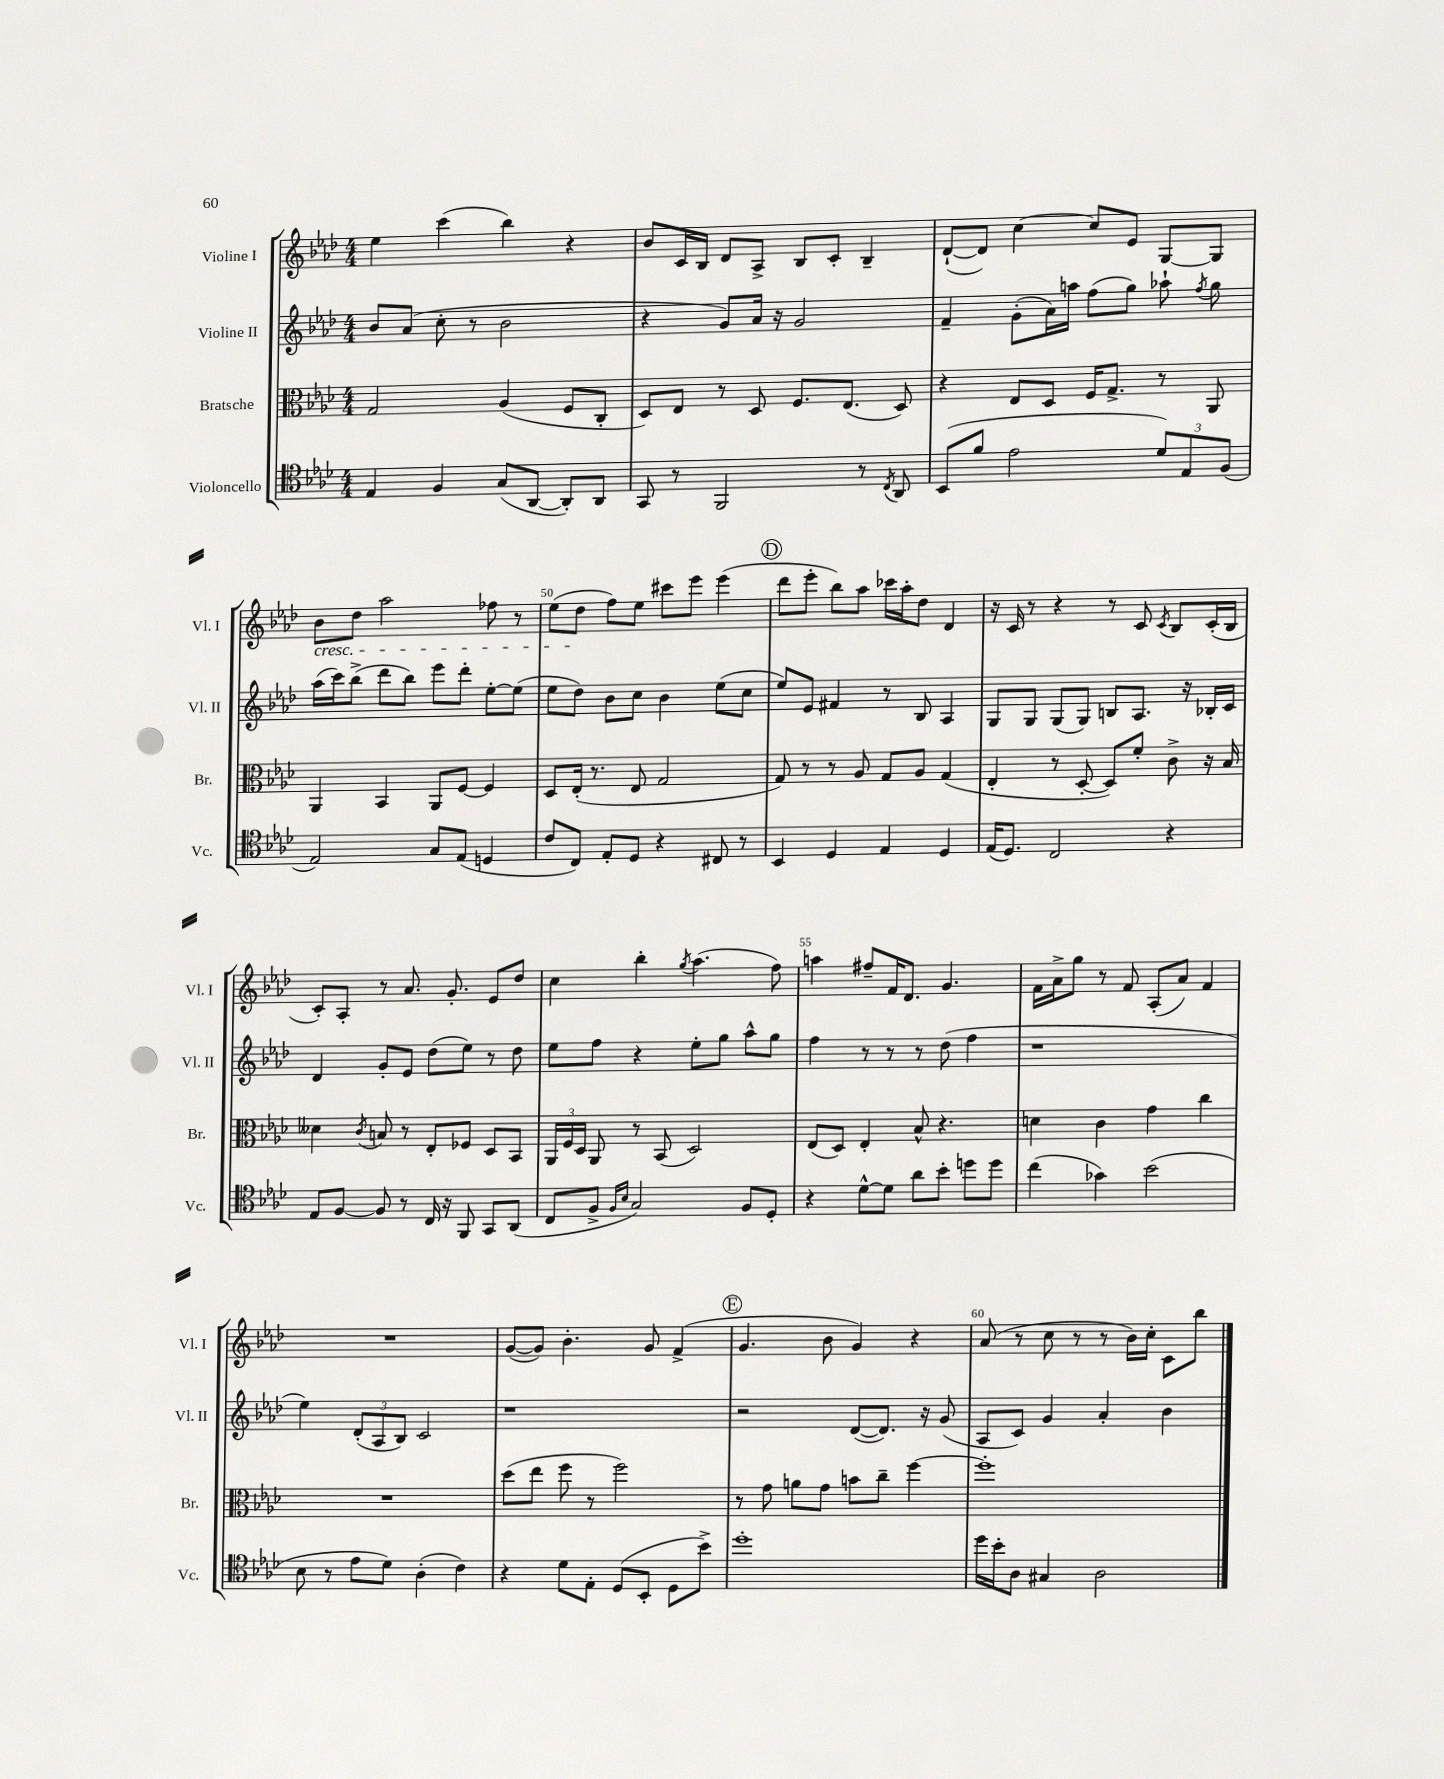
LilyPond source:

<<
\new StaffGroup <<
\new Staff = "s0" \with { instrumentName = "Violine I" shortInstrumentName = "Vl. I" } {
    \clef treble \key aes \major \numericTimeSignature \time 4/4
    \autoBeamOff ees''4 c'''4( bes''4) r4 |
    bes'8[ c'16 bes16] des'8[ aes8]-> bes8[ c'8]-. bes4-- |
    des'8[~-!( des'8]) c''4~ c''8[ ees'8] g8[~ g8] |
    bes'8[\cresc des''8] aes''2 fes''8 r8 |
    ees''8[( des''8]\! f''8[) ees''8] cis'''8[ ees'''8] ees'''4( |
    \mark \markup { \circle "D" } des'''8[ ees'''8]-. bes''8[) aes''8] ces'''16[ aes''16-. des''8] des'4 |
    r16 c'16 r8 r4 r8 c'8 \acciaccatura { c'8 } bes8[ c'16-.( bes16] |
    c'8[-.) aes8]-. r8 aes'8. g'8.-. ees'8[ des''8] |
    c''4 bes''4-. \acciaccatura { g''8 } aes''4.( f''8) |
    a''4 fis''8[-- f'16 des'8.] g'4. |
    f'16[ aes'16-> g''8] r8 f'8 aes8[-.( aes'8]) f'4 |
    R1 |
    g'8[~( g'8]) bes'4.-. g'8 f'4->( |
    \mark \markup { \circle "E" } g'4. bes'8 g'4) r4 |
    aes'8( r8 c''8 r8 r8 bes'16[) c''16]-. c'8[ bes''8] \bar "|." |
}
\new Staff = "s1" \with { instrumentName = "Violine II" shortInstrumentName = "Vl. II" } {
    \clef treble \key aes \major \numericTimeSignature \time 4/4
    \autoBeamOff bes'8[ aes'8]( c''8-. r8 bes'2 |
    r4 g'8[) aes'16] r16 g'2 |
    f'4-- g'8[-.( aes'16) a''16] f''8[( g''8]) aes''8-! \acciaccatura { f''8 } g''8 |
    aes''16[( c'''16) bes''8]->( des'''8[ bes''8]) ees'''8[ des'''8]-. ees''8[~-. ees''8]( |
    ees''8[ des''8]) bes'8[ c''8] bes'4 ees''8[( c''8] |
    \mark \markup { \circle "D" } ees''8[) ees'8] fis'4 r8 bes8 aes4 |
    g8[ g8] g8[( g8]) b8[ aes8.] r16 bes16[-. c'16] |
    des'4 g'8[-. ees'8] des''8[( ees''8]) r8 des''8 |
    ees''8[ f''8] r4 ees''8[-. g''8] aes''8[-^ g''8] |
    f''4 r8 r8 r8 des''8( f''4 |
    r1 |
    ees''4) \tuplet 3/2 { des'8[-.( aes8 bes8]) } c'2 |
    r1 |
    \mark \markup { \circle "E" } r2 des'8[~( des'8.]) r16 g'8( |
    aes8[ c'8]) g'4 aes'4-. bes'4 \bar "|." |
}
\new Staff = "s2" \with { instrumentName = "Bratsche" shortInstrumentName = "Br." } {
    \clef alto \key aes \major \numericTimeSignature \time 4/4
    \autoBeamOff g2 aes4( f8[ c8]-. |
    des8[) ees8] r8 des8 f8.[ ees8.]( des8) |
    r4 ees8[ des8] f16[ g8.]-> r8 aes,8 |
    aes,4 bes,4 aes,8[ f8]~ f4 |
    des8[ ees16]-.( r8. ees8 g2 |
    \mark \markup { \circle "D" } g8) r8 r8 aes8 g8[ aes8] g4( |
    ees4-. r8 des8~-. des8[) f'8]-. c'8-> r16 bes16 |
    deses'4 \acciaccatura { c'8 } b8 r8 ees8[-. fes8] des8[ bes,8] |
    \tuplet 3/2 { aes,16[ f16 des16] } aes,8 r8 bes,8( des2) |
    ees8[( des8]) ees4-. bes8-^ r4. |
    d'4 c'4 g'4 c''4 |
    R1 |
    des''8[( ees''8] f''8 r8 f''2) |
    \mark \markup { \circle "E" } r8 g'8 a'8[ g'8] b'8[ c''8]-- f''4~ |
    f''1-. \bar "|." |
}
\new Staff = "s3" \with { instrumentName = "Violoncello" shortInstrumentName = "Vc." } {
    \clef tenor \key aes \major \numericTimeSignature \time 4/4
    \autoBeamOff ees4 f4 g8[( aes,8]~ aes,8[-.) aes,8] |
    g,8 r8 f,2 r8 \acciaccatura { c8 } aes,8 |
    bes,8[( f'8] ees'2 \tuplet 3/2 { des'8[) ees8 f8]( } |
    ees2) g8[ ees8]( d4 |
    c'8[ c8]) ees8[-. des8] r4 cis8 r8 |
    \mark \markup { \circle "D" } bes,4 des4 ees4 des4 |
    ees16[( des8.]) c2 r4 |
    ees8[ f8]~ f8 r8 c16 r16 f,8 g,8[ aes,8]( |
    c8[ f8]-> \grace { f16[ bes16] } g2) f8[ des8]-. |
    r4 des'8[~-^ des'8] aes'8[ bes'8]-. d''8[ d''8] |
    c''4( ges'4) bes'2( |
    bes8 r8 ees'8[ des'8]) aes4-.( c'4) |
    r4 des'8[ ees8]-. des8[( bes,8]-. des8[ bes'8]->) |
    \mark \markup { \circle "E" } des''1-. |
    des''16[ bes'16-. aes8] gis4 aes2 \bar "|." |
}
>>
>>
\layout { \context { \Score currentBarNumber = #46 \override BarNumber.break-visibility = ##(#f #t #t) barNumberVisibility = #(every-nth-bar-number-visible 5) } }
